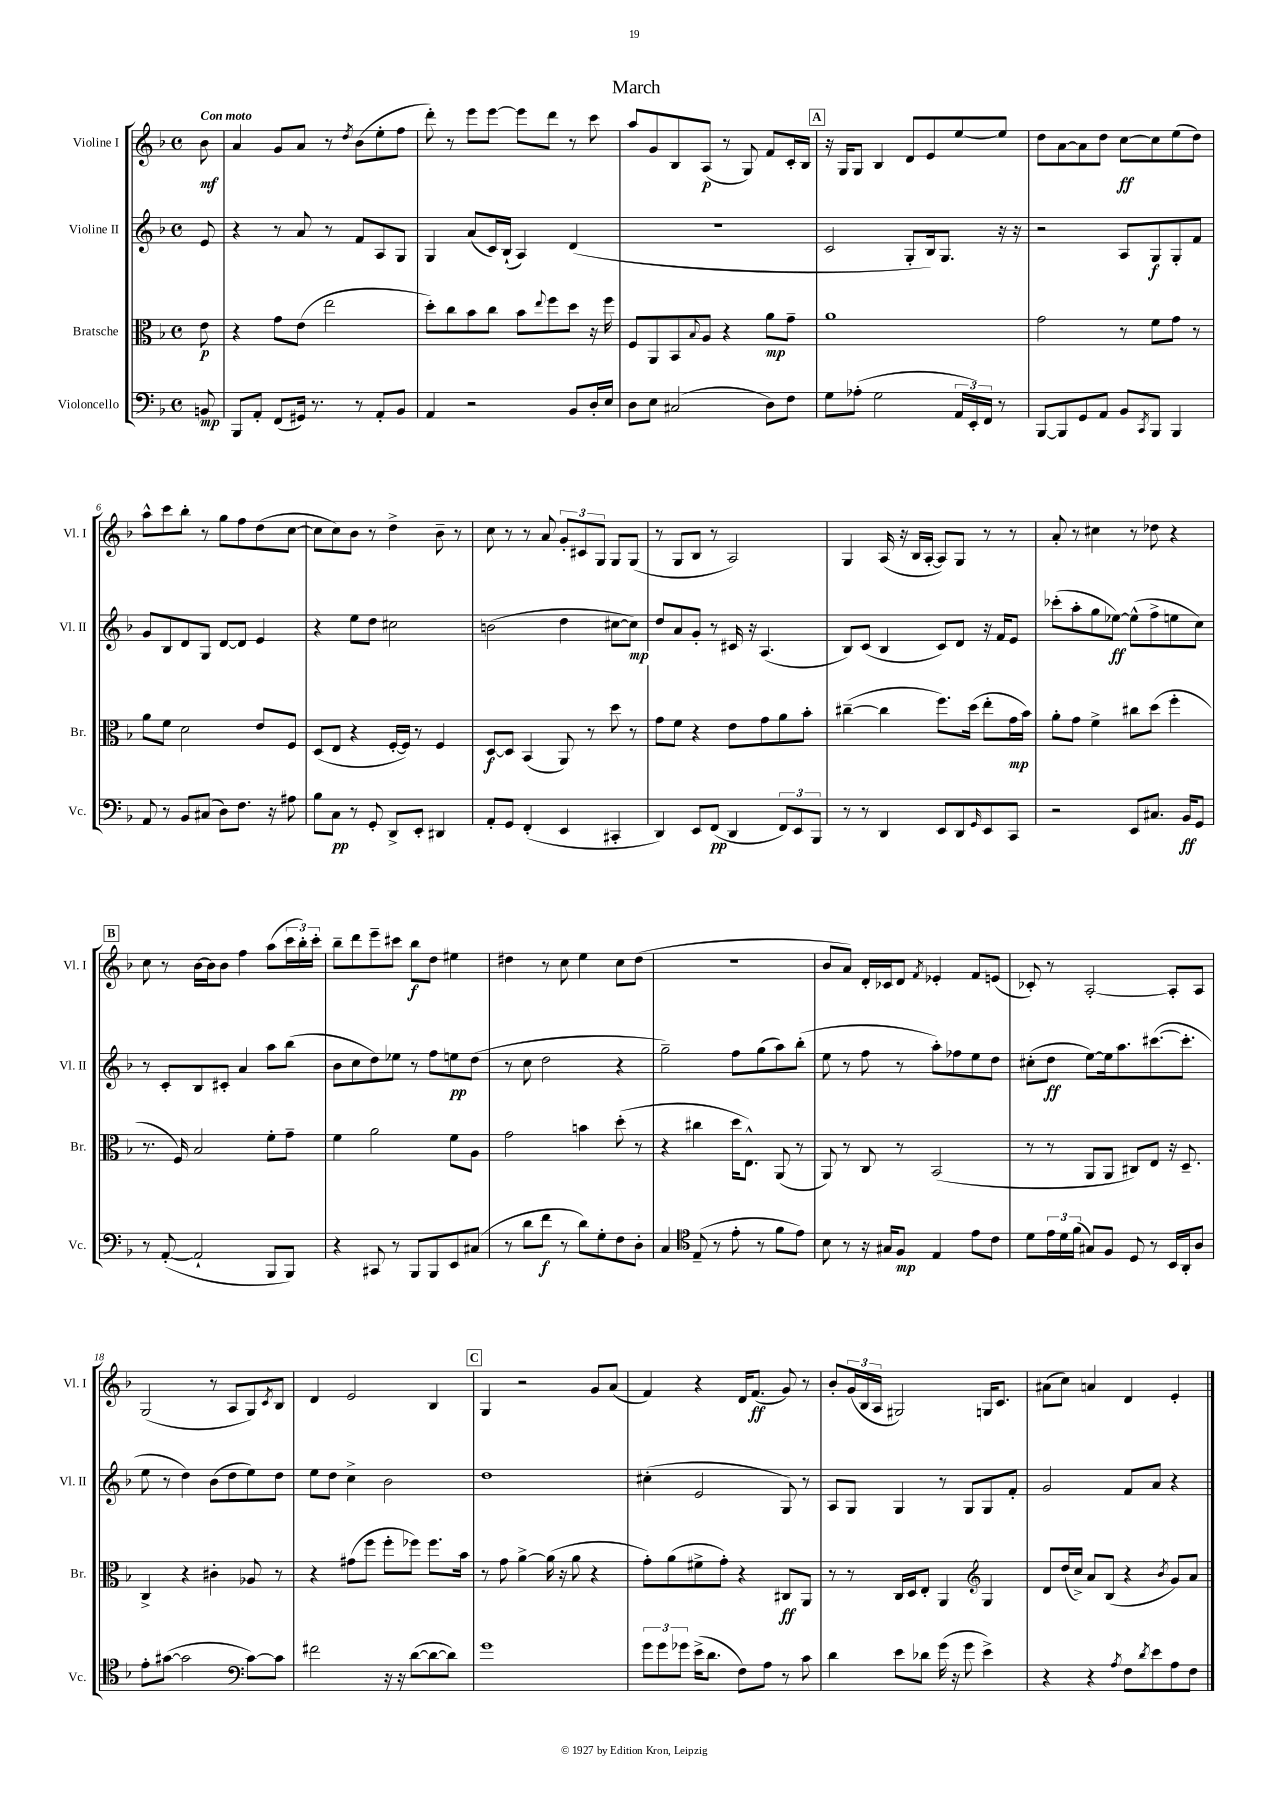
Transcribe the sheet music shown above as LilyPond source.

\header { title = "March" }
<<
\new StaffGroup <<
\new Staff = "s0" \with { instrumentName = "Violine I" shortInstrumentName = "Vl. I" } {
    \clef treble \key f \major \defaultTimeSignature \time 4/4 \partial 8 \tempo "Con moto"
    bes'8\mf |
    a'4 g'8 a'8 r8 \acciaccatura { d''8 } bes'8( e''8-. f''8 |
    d'''8-.) r8 e'''8 e'''8~ e'''8 d'''8 r8 c'''8 |
    a''8 g'8 bes8 a8\p( r8 g8) f'8 c'16-. bes16 |
    \mark \markup { \box "A" } r16 g16 g8 bes4 d'8 e'8 e''8~ e''8 |
    d''8 a'8~ a'8 d''8 c''8~\ff c''8 e''8( d''8) |
    a''8-^ c'''8 bes''8-. r8 g''8 f''8 d''8( c''8~ |
    c''8 c''8) bes'8 r8 d''4-> bes'8-- r8 |
    c''8 r8 r8 a'8 \tuplet 3/2 { g'8-. cis'8 g8 } g8 g8( |
    r8 g8 bes8 r8 a2) |
    g4 a16( r16 bes16 a16~-. a8) g8 r8 r8 |
    a'8-. r8 cis''4 r8 des''8 r4 |
    \mark \markup { \box "B" } c''8 r8 bes'16~ bes'16 bes'8 f''4 a''8( \tuplet 3/2 { c'''16 bes''16-.) c'''16-. } |
    bes''8-- d'''8 e'''8-- cis'''8 bes''8\f d''8 eis''4 |
    dis''4 r8 c''8 e''4 c''8 dis''8( |
    R1 |
    bes'8 a'8) d'16-. ces'16 d'8 \acciaccatura { f'8 } ees'4-. f'8 e'8( |
    ces'8-.) r8 a2~-. a8-. a8 |
    g2( r8 a8 g8) \acciaccatura { c'8 } bes8 |
    d'4 e'2 bes4 |
    \mark \markup { \box "C" } g4 r2 g'8 a'8( |
    f'4) r4 d'16 f'8.\ff( g'8) r8 |
    bes'8-. \tuplet 3/2 { g'16( bes16 a16 } gis2) g16 c'8. |
    ais'8( c''8) a'4 d'4 e'4-. \bar "|." |
}
\new Staff = "s1" \with { instrumentName = "Violine II" shortInstrumentName = "Vl. II" } {
    \clef treble \key f \major \defaultTimeSignature \time 4/4 \partial 8
    e'8 |
    r4 r8 a'8 r8 f'8 a8 g8 |
    g4 a'8( c'16) bes16-!( a4) d'4( |
    R1 |
    \mark \markup { \box "A" } c'2 g8-. bes16) g8. r16 r16 |
    r2 a8 g8\f g8-. f'8 |
    g'8 bes8 d'8 g8 d'8~ d'8 e'4 |
    r4 e''8 d''8 cis''2 |
    b'2( d''4 cis''8~ cis''8\mp) |
    d''8 a'8 g'8-. r8 cis'16 r16 a4.( |
    bes8) c'8( bes4 c'8) d'8 r16 f'16 e'8 |
    ces'''8-.( a''8-. g''8 ees''8~\ff) ees''8-^( f''8-> e''8 c''8) |
    \mark \markup { \box "B" } r8 c'8-. bes8 cis'8-. a'4 a''8 bes''8( |
    bes'8 c''8 d''8) ees''8 r8 f''8 e''8\pp d''8( |
    r8 c''8 d''2 r4 |
    g''2--) f''8 g''8( a''8) bes''8-.( |
    e''8 r8 f''8 r8 a''8-.) fes''8 e''8 d''8 |
    cis''8-.( d''8\ff e''8~) e''16 a''8. cis'''8.~( cis'''8.-. |
    e''8 r8 d''4) bes'8( d''8 e''8) d''8 |
    e''8 d''8 c''4-> bes'2 |
    \mark \markup { \box "C" } d''1 |
    cis''4-.( e'2 g8) r8 |
    a8 g8 g4 r8 g8 g8 f'8-. |
    g'2 f'8 a'8 r4 \bar "|." |
}
\new Staff = "s2" \with { instrumentName = "Bratsche" shortInstrumentName = "Br." } {
    \clef alto \key f \major \defaultTimeSignature \time 4/4 \partial 8
    e'8\p |
    r4 g'8 e'8( e''2 |
    d''8-.) c''8 bes'8 c''8 bes'8 \appoggiatura { e''8 } f''8 d''8 r16 f''16 |
    f8 a,8 bes,8 \appoggiatura { bes8 } a8 r4 a'8\mp g'8-- |
    \mark \markup { \box "A" } a'1 |
    g'2 r8 f'8 g'8 r8 |
    a'8 f'8 d'2 e'8 f8 |
    d8( e8 r4 f16~-. f16) r8 f4 |
    d8~\f d8 bes,4( a,8) r8 d''8 r8 |
    g'8 f'8 r4 e'8 g'8 a'8 bes'8-. |
    cis''4~--( cis''4 f''8.) d''16( e''8-. g'16\mp bes'16) |
    a'8-. g'8 f'4-> cis''8 d''8( f''4-. |
    \mark \markup { \box "B" } r8. f16) bes2 f'8-. g'8-- |
    f'4 a'2 f'8 a8 |
    g'2 b'4 d''8-.( r8 |
    r4 cis''4 d''16 e8.-^) a,8( r8 |
    a,8) r8 c8 r8 bes,2( |
    r8 r8 a,8 a,8 cis8) e8 r16 d8.-- |
    c4-> r4 cis'4-. aes8 r8 |
    r4 gis'8( f''8 f''8-. fes''8) fes''8. bes'16 |
    \mark \markup { \box "C" } r8 g'8 a'4~-> a'16( r16 a'8 r4 |
    g'8-.) a'8( fis'8-> g'8-.) r4 cis8\ff a,8 |
    r8 r8 c16 d16 e8-. a,4 \clef treble g4 |
    d'8 d''16( c''16->) a'8 bes8( r4 \acciaccatura { bes'8 } g'8) a'8 \bar "|." |
}
\new Staff = "s3" \with { instrumentName = "Violoncello" shortInstrumentName = "Vc." } {
    \clef bass \key f \major \defaultTimeSignature \time 4/4 \partial 8
    b,8\mp |
    bes,,8 a,8-. f,8( gis,16) r8. r8 a,8-. bes,8 |
    a,4 r2 bes,8 d16-. e16 |
    d8 e8 cis2( d8) f8 |
    \mark \markup { \box "A" } g8 aes8-.( g2 \tuplet 3/2 { a,16 e,16-.) f,16 } r8 |
    bes,,8~ bes,,8 g,8 a,8 bes,8 \acciaccatura { c,8 } bes,,8 bes,,4 |
    a,8 r8 bes,8 cis8( d8) f8. r16 ais8 |
    bes8 c8\pp r8 g,8-. d,8-> e,8-. dis,4 |
    a,8-. g,8 f,4-.( e,4 cis,4-. |
    d,4) e,8 f,8\pp( d,4 \tuplet 3/2 { f,8) e,8 bes,,8 } |
    r8 r8 d,4 e,8 d,8 \grace { g,16 } e,8 c,8 |
    r2 e,8 cis8. bes,16\ff g,8 |
    \mark \markup { \box "B" } r8 a,8~-.( a,2-! bes,,8 bes,,8) |
    r4 cis,8 r8 bes,,8 bes,,8 e,8 cis8( |
    r8 d'8 f'8\f r8 d'8) g8-. f8 d8-. |
    c4 \clef tenor e8--( r8 e'8-. r8 f'8 e'8) |
    bes8 r8 r16 gis16 f8\mp e4 e'8 c'8 |
    d'8 \tuplet 3/2 { e'16 d'16 f'16( } gis8) f8 d8 r8 bes,16 a,16-. a8 |
    e'8-. gis'8~( gis'2 \clef bass c'8~) c'8 |
    fis'2 r16 r16 d'8~( d'8~ d'8) |
    \mark \markup { \box "C" } g'1 |
    \tuplet 3/2 { g'8 g'8 ges'8 } e'16->( d'8. f8) a8 r8 c'8 |
    d'4 e'8 des'8 g'16( r16 g'8 e'4->) |
    r4 r4 \acciaccatura { a8 } f8 \acciaccatura { d'8 } e'8 a8 f8 \bar "|." |
}
>>
>>
